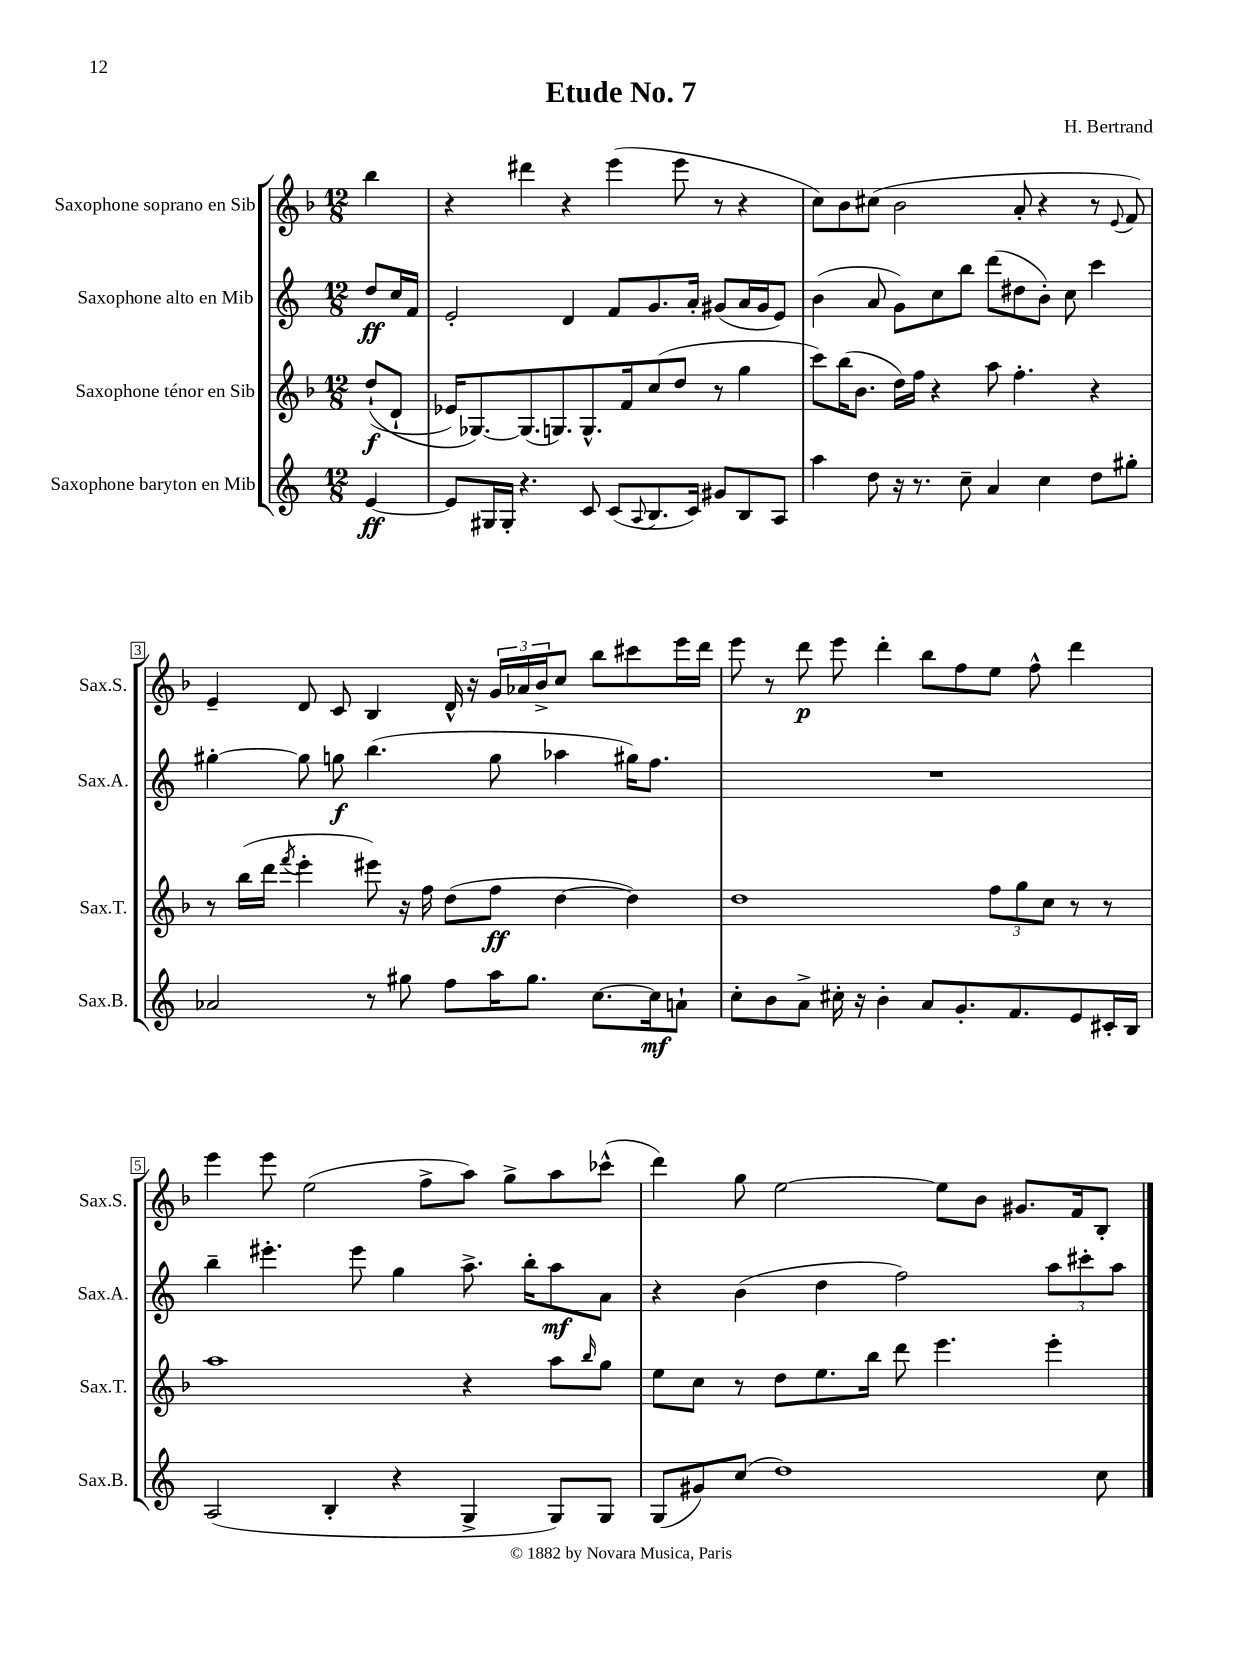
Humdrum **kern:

**kern	**kern	**kern	**kern
*staff4	*staff3	*staff2	*staff1
*clefG2	*clefG2	*clefG2	*clefG2
*k[]	*k[b-]	*k[]	*k[b-]
*M12/8	*M12/8	*M12/8	*M12/8
[4e/	&((8dd`/L	8dd/L	4bb-\
.	8d`/J	16cc/L	.
.	.	16f/JJ	.
=	=	=	=
8e/]L	16e-/LK)	2e'/	4r
.	[8.G-/&)	.	.
16G#/L	.	.	.
16G#'/JJ	.	.	.
4.r	(8.G-/]	.	4ddd#\
.	8.G/)	.	.
.	.	4d/	4r
8c/	8.G^^/	.	.
(8c/L	.	8f/L	(4eee\
.	16f/k	.	.
8qqA/	.	.	.
8.B/	(8cc/	8.g/	.
.	8dd/J	.	8eee\
16c/Jk)	.	16a'/Jk	.
8g#/L	8r	(8g#/L	8r
8B/	4gg\	16a/L	4r
.	.	16g#/J	.
8A/J	.	8e/J)	.
=	=	=	=
4aa\	8ccc\L)	(4b\	8cc\L)
.	(16bb-\K	.	8b-\
.	8.b-\J	.	.
8dd\	.	8a/	(8cc#\J
16r	16dd\LL)	8g\L)	2b-\
8.r	16ff\JJ	.	.
.	4r	8cc\	.
8cc~\	.	8bb\J	.
4a/	8aa\	(8ddd\L	.
.	4.ff'\	8dd#\	8a'/
4cc\	.	8b'\J)	4r
.	.	8cc\	.
8dd\L	4r	4ccc\	8r
.	.	.	8qqe/
8gg#'\J	.	.	8f/)
=	=	=	=
2a-/	8r	[4gg#'\	4e~/
.	(16bb-\LL	.	.
.	16ddd\JJ	.	.
.	8qfff/	.	.
.	4eee'\	8gg#\]	8d/
.	.	8gg\	8c/
8r	8eee#\)	(4.bb\	4B-/
8gg#\	16r	.	.
.	16ff\	.	.
8ff\L	(8dd\L	.	16d^^/
.	.	.	16r
16aa\K	8ff\J	8gg\	24g/LL
.	.	.	24a-/
8.gg#\J	.	.	.
.	.	.	24b-^/J
.	[4dd\	4aa-\	8cc/J
[8.cc\L	.	.	8bb-\L
.	4dd\])	16gg#\LK)	8ccc#\
16cc\]k	.	8.ff\J	.
8a`\J	.	.	16eee\L
.	.	.	16ddd\JJ
=	=	=	=
8cc'\L	1dd	1.r	8eee\
8b\	.	.	8r
8a^\J	.	.	8ddd\
16cc#'\	.	.	8eee\
16r	.	.	.
4b'\	.	.	4ddd'\
8a/L	.	.	8bb-\L
8.g'/	.	.	8ff\
.	12ff\L	.	8ee\J
8.f/	.	.	.
.	12gg\	.	.
.	.	.	8ff^^\
.	12cc\J	.	.
8e/	8r	.	4ddd\
16c#'/L	8r	.	.
16B/JJ	.	.	.
=	=	=	=
(2A/	1aa	4bb~\	4eee\
.	.	4.eee#'\	8eee\
.	.	.	(2ee\
4B'/	.	.	.
.	.	8eee#\	.
4r	.	4gg\	.
.	.	.	8ff^\L
4G^/	4r	8.aa^\	8aa\J)
.	.	.	8gg^\L
.	.	16bb'\LK	.
8G/L)	8aa\L	8aa\	8aa\
.	16qqbb-/	.	.
8G/J	8gg\J	8a\J	(8ccc-^^\J
=	=	=	=
(8G/L	8ee\L	4r	4ddd\)
8g#/)	8cc\J	.	.
(8cc/J	8r	(4b\	8gg\
1dd)	8dd\L	.	[2ee\
.	8.ee\	4dd\	.
.	16bb-\Jk	.	.
.	8ddd\	2ff\)	.
.	4.eee\	.	8ee\]L
.	.	.	8b-\J
.	.	.	8.g#/L
.	4eee'\	12aa\L	.
.	.	.	16f/k
.	.	12ccc#'\	.
8cc\	.	.	8B-'/J
.	.	12aa\J	.
==	==	==	==
*-	*-	*-	*-
